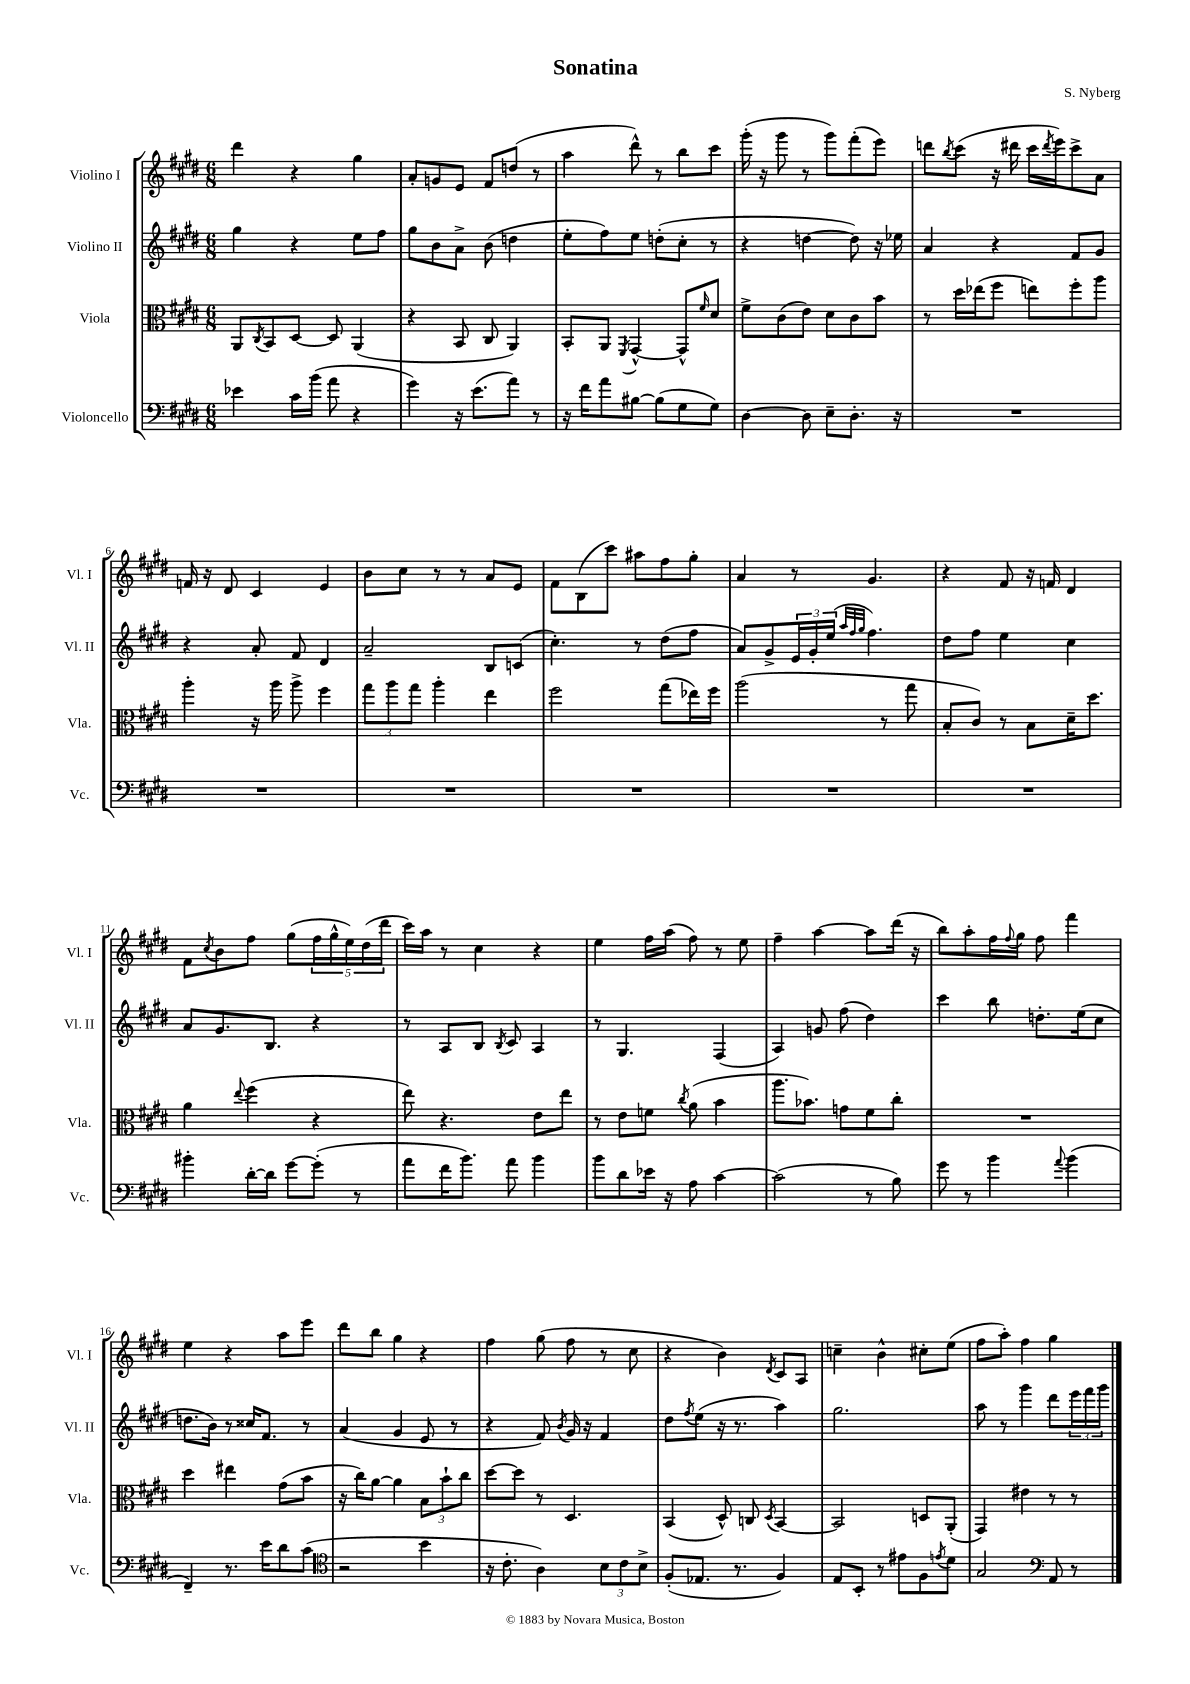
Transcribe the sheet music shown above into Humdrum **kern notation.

**kern	**kern	**kern	**kern
*staff4	*staff3	*staff2	*staff1
*clefF4	*clefC3	*clefG2	*clefG2
*k[f#c#g#d#]	*k[f#c#g#d#]	*k[f#c#g#d#]	*k[f#c#g#d#]
*M6/8	*M6/8	*M6/8	*M6/8
4e-\	8AA/L	4gg#\	4ddd#\
.	8qC#/	.	.
.	8BB/	.	.
16c#\LL	[8D#/J	4r	4r
(16b\JJ	.	.	.
8a\	8D#/]	.	.
4r	(4AA/	8ee\L	4gg#\
.	.	8ff#\J	.
=	=	=	=
4g#\)	4r	8gg#\L	8a'/L
.	.	8b\	8g/
16r	8BB/	8a^\J	8e/J
(8.e\L	.	.	.
.	8C#/	(8b\	8f#/L
8a\J)	4AA/)	4dd\	(8dd/J
8r	.	.	8r
=	=	=	=
16r	8BB'/L	8ee'\L	4aa\
16f#\LK	.	.	.
8a\	8AA/J	8ff#\)	.
.	8qFF#/	.	.
[8B#\J	[4GG#^^/	8ee\J	8ddd#^^\)
(8B#\]L	.	(8dd'\L	8r
8G#\	8GG#^^/]L	8cc#'\J	8bb\L
.	16qqf#/	.	.
8G#\J)	8d#/J	8r	8ccc#\J
=	=	=	=
[4D#\	8f#^\L	4r	(16ggg#'\
.	.	.	16r
.	(8c#\	.	8ggg#\
8D#\]	8e\J)	[4dd\	8r
8E~\L	8d#\L	.	8ggg#\L)
8.D#'\J	8c#\	8dd\])	(8fff#'\
.	8b\J	16r	8eee\J)
16r	.	16ee-\	.
=	=	=	=
2.r	8r	4a/	8ddd\L
.	.	.	8qbb/
.	16dd#\LL	.	(8ccc#\J
.	(16ee-\J	.	.
.	8ff#\J	4r	16r
.	.	.	16ddd#\
.	8ee\L)	.	16ccc#\LL
.	.	.	8qddd#/
.	.	.	16eee\J)
.	8ff#'\	8f#/L	8ccc#^\
.	8aa\J	8g#/J	8a\J
=	=	=	=
2.r	4aa'\	4r	16f/
.	.	.	16r
.	.	.	8d#/
.	16r	8a'/	4c#/
.	16aa\	.	.
.	8aa^\	8f#/	.
.	4ff#\	4d#/	4e/
=	=	=	=
2.r	12gg#\L	2a~/	8b\L
.	12aa\	.	.
.	.	.	8cc#\J
.	12gg#\J	.	.
.	4aa'\	.	8r
.	.	.	8r
.	4ee\	8B/L	8a/L
.	.	(8c/J	8e/J
=	=	=	=
2.r	2ff#\	4.cc#'\)	8f#\L
.	.	.	(8B\
.	.	.	8ccc#\J)
.	.	8r	8aa#\L
.	(8gg#\L	(8dd#\L	8ff#\
.	16ee-\L)	8ff#\J	8gg#'\J
.	16ff#\JJ	.	.
=	=	=	=
2.r	(2aa\	8a/L)	4a/
.	.	8g#^/	.
.	.	24e/L	8r
.	.	24g#'/	.
.	.	(24ee/JJ	.
.	.	32qqaa/LLL	.
.	.	32qqff#/	.
.	.	32qqgg#/JJJ	.
.	.	4.ff#\)	4.g#/
.	8r	.	.
.	8gg#\	.	.
=	=	=	=
2.r	8B'/L	8dd#\L	4r
.	8c#/J)	8ff#\J	.
.	8r	4ee\	8f#/
.	8B\L	.	16r
.	.	.	16f/
.	16d#~\K	4cc#\	4d#/
.	8.dd#\J	.	.
=	=	=	=
4b#'\	4a\	8a/L	8f#\L
.	.	.	8qcc#/
.	.	8.g#/	8b\
.	8qqee/	.	.
[16d#'\LL	(4ff#\	.	8ff#\J
16d#\]JJ	.	8.B/J	.
[8g#\L	.	.	(8gg#\L
(8g#'\]J	4r	4r	20ff#\L
.	.	.	20gg#^^\
.	.	.	20ee\)
8r	.	.	.
.	.	.	(20dd#\
.	.	.	20ddd#\JJ
=	=	=	=
8a\L	8ee\)	8r	16ccc#\LL)
.	.	.	16aa\JJ
16f#\K	4.r	8A/L	8r
8.b\J)	.	.	.
.	.	8B/J	4cc#\
.	.	8qB/	.
8a\	.	8c#/	.
4b\	8e\L	4A/	4r
.	8ee\J	.	.
=	=	=	=
8b\L	8r	8r	4ee\
8d#\	8e\L	4.G#/	.
16e-\Jk	8f\J	.	16ff#\LL
16r	.	.	(16aa\JJ
.	8qcc#/	.	.
8A\	(8a\	.	8ff#\)
[4c#\	4b\	(4F#/	8r
.	.	.	8ee\
=	=	=	=
(2c#\]	8.aa\L	4A/)	4ff#~\
.	8.b-\J)	.	.
.	.	8g/	[4aa\
.	8g\L	(8ff#\	.
8r	8f#\	4dd#\)	8aa\]L
8B\)	8cc#'\J	.	(16ddd#\Jk
.	.	.	16r
=	=	=	=
8g#\	2.r	4ccc#\	8bb\L)
8r	.	.	8aa'\
4b\	.	8bb\	16ff#\L
.	.	.	8qqff#/
.	.	.	16gg#\JJ
.	.	8.dd'\L	8ff#\
8qqa/	.	.	.
(4b\	.	.	4fff#\
.	.	(16ee\k	.
.	.	8cc#\J	.
=	=	=	=
4FF#~/)	4dd#\	8.dd\L	4ee\
.	.	16b\Jk)	.
8.r	4ee#\	8r	4r
.	.	16cc##/LK	.
16e\LK	.	8.f#/J	.
8d#\	(8g#\L	.	8aa\L
(8c#\J	8b\J	8r	8eee\J
=	=	=	=
*clefC4	*	*	*
2r	16r	(4a/	8ddd#\L
.	16cc#\LK)	.	.
.	[8a\J	.	8bb\J
.	4a\]	4g#/	4gg#\
4b\	12B\L	8e/	4r
.	12b`\	.	.
.	.	8r	.
.	12cc#\J	.	.
=	=	=	=
16r	[8dd#\L	4r	4ff#\
8.c#'\	.	.	.
.	8dd#\]J	.	.
4A\)	8r	8f#/)	(8gg#\
.	.	8qb/	.
.	4.D#/	16g#/	8ff#\
.	.	16r	.
12B\L	.	4f#/	8r
12c#\	.	.	.
.	.	.	8cc#\
12B^\J	.	.	.
=	=	=	=
(8F#'/L	(4BB/	8dd#\L	4r
.	.	8qff#/	.
8.E-/J	.	(8ee\J	.
.	8D#^^/)	16r	4b\)
8.r	.	8.r	.
.	8C/	.	.
.	8qD#/	.	8qd#/
4F#/)	[4BB/	4aa\)	8c#/L
.	.	.	8A/J
=	=	=	=
8E/L	2BB/]	2.gg#\	4cc~\
8BB'/J	.	.	.
8r	.	.	4b^^\
8e#\L	.	.	.
8F#\	8D/L	.	8cc#'\L
8qe/	.	.	.
8d#\J	(8AA'/J	.	(8ee\J
=	=	=	=
2G#/	4GG#/)	8aa\	8ff#\L
.	.	8r	8aa'\J)
.	4e#\	4ggg#\	4ff#\
*clefF4	*	*	*
8AA/	8r	8ddd#\L	4gg#\
8r	8r	24eee\L	.
.	.	24fff#\	.
.	.	24ggg#\JJ	.
==	==	==	==
*-	*-	*-	*-
